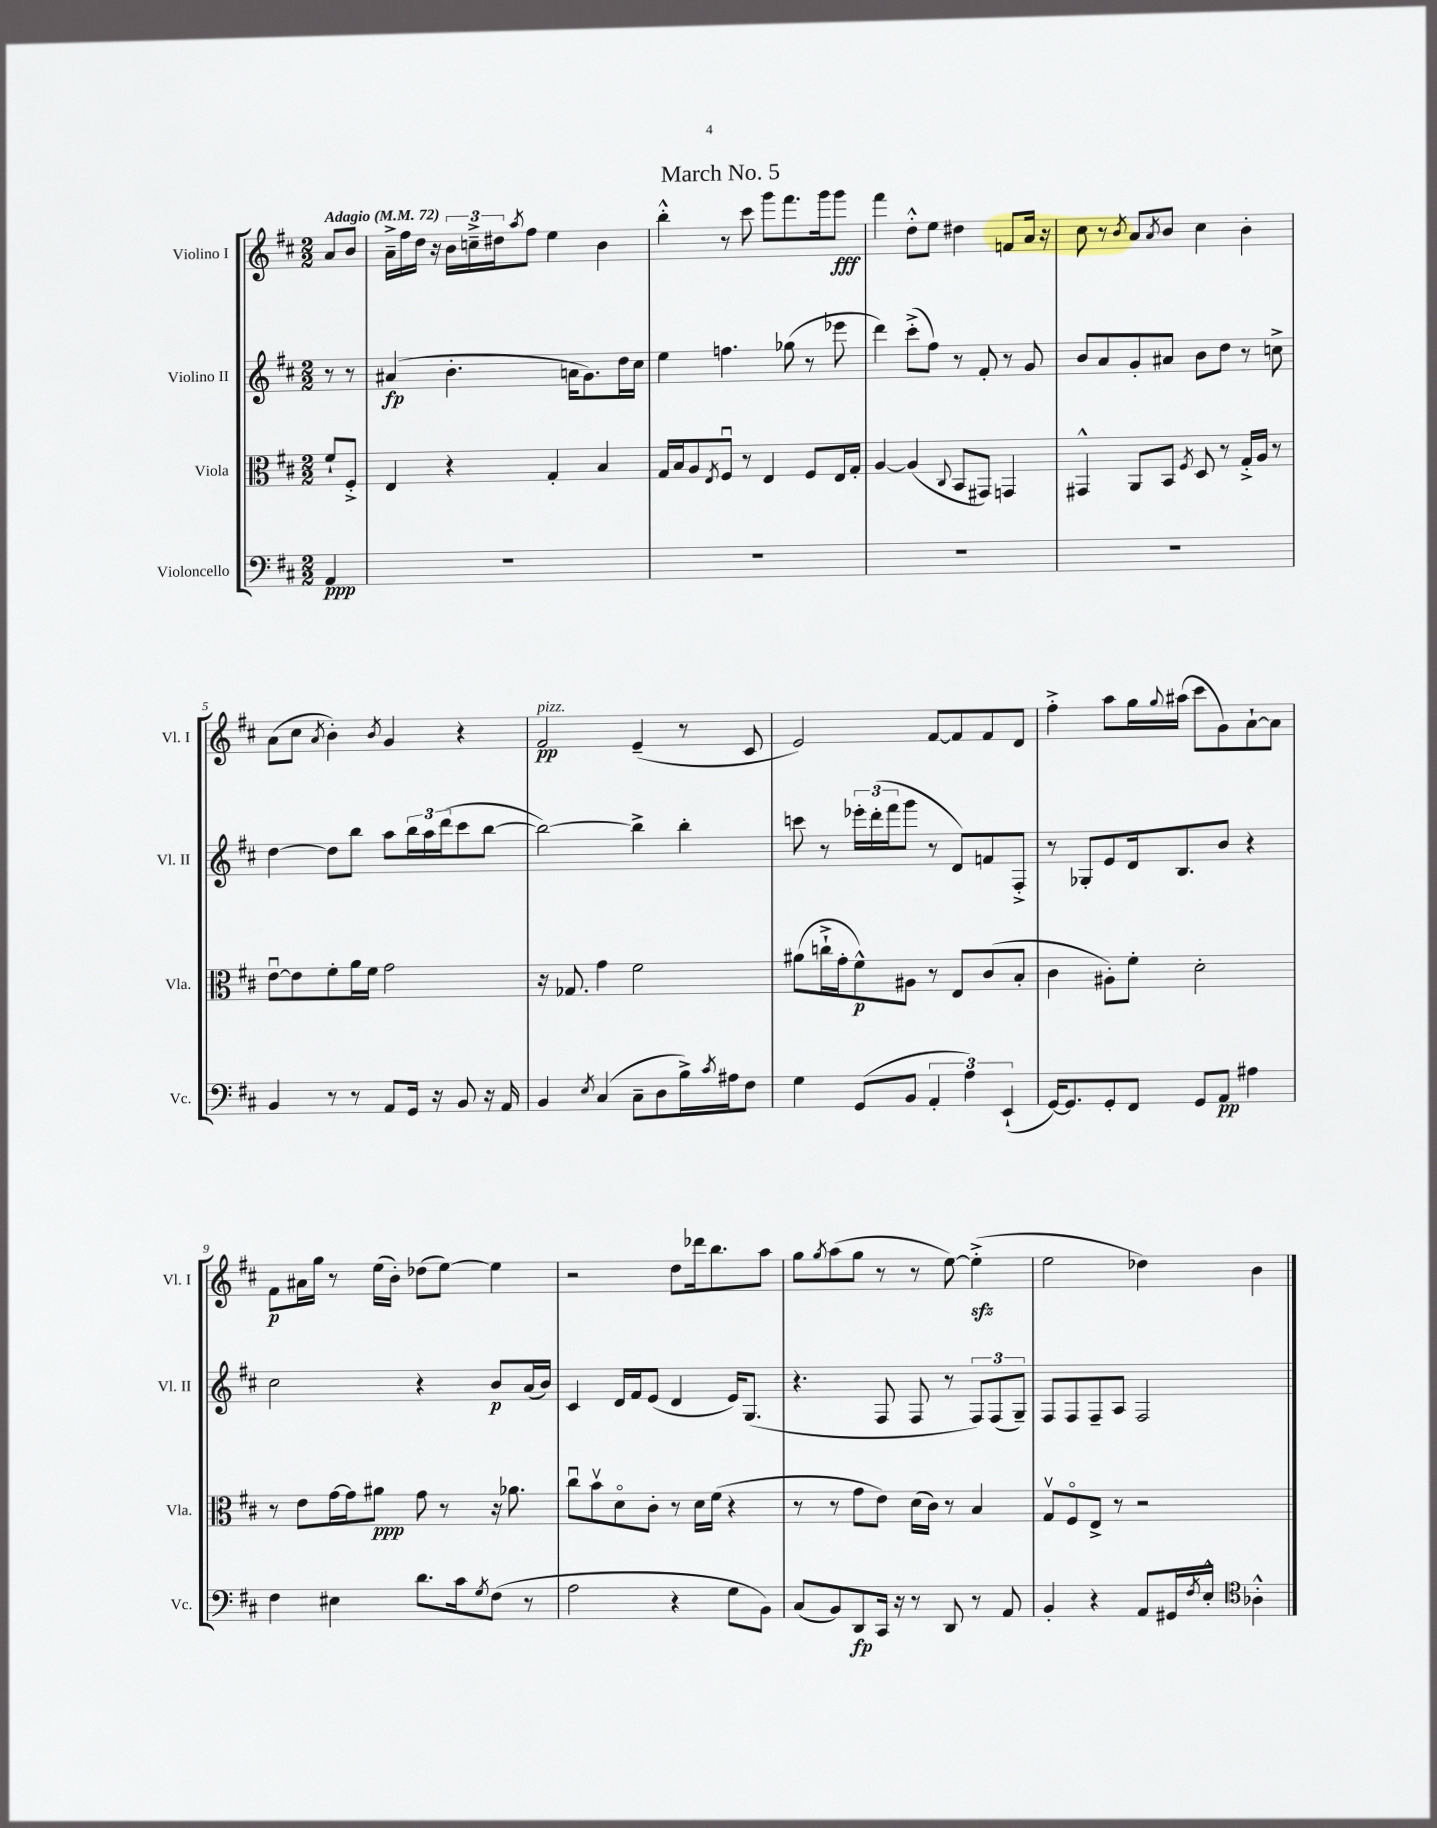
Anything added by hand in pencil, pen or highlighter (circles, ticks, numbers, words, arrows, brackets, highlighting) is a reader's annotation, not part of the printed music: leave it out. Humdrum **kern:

**kern	**dynam	**kern	**dynam	**kern	**dynam	**kern	**dynam
*part4	*part4	*part3	*part3	*part2	*part2	*part1	*part1
*staff4	*staff4	*staff3	*staff3	*staff2	*staff2	*staff1	*staff1
*I"Violoncello	*	*I"Viola	*	*I"Violino II	*	*I"Violino I	*
*I'Vc.	*	*I'Vla.	*	*I'Vl. II	*	*I'Vl. I	*
*clefF4	*	*clefC3	*	*clefG2	*	*clefG2	*
*k[f#c#]	*	*k[f#c#]	*	*k[f#c#]	*	*k[f#c#]	*
*M2/2	*	*M2/2	*	*M2/2	*	*M2/2	*
*MM72	*	*MM72	*	*MM72	*	*MM72	*
=	=	=	=	=	=	=	=
!	!	!	!	!	!	!LO:TX:a:B:t=Adagio	!
4AA/	ppp	8f#`/L	.	8r	.	8a/L	.
.	.	8F#'^/J	.	8r	.	8b/J	.
=1	=1	=1	=1	=1	=1	=1	=1
1r	.	4E/	.	(4a#X/	fp	16a~^\LL	.
.	.	.	.	.	.	16ff#\	.
.	.	.	.	.	.	16dd\JJ	.
.	.	.	.	.	.	16r	.
.	.	4r	.	4.b'\	.	24b\LL	.
.	.	.	.	.	.	24ccn~^\	.
.	.	.	.	.	.	24dd#X\J	.
.	.	.	.	.	.	8qaa/	.
.	.	.	.	.	.	8ff#\J	.
.	.	4G'/	.	.	.	4ee\	.
.	.	.	.	16an\KL	.	.	.
.	.	.	.	8.g\)	.	.	.
.	.	4B/	.	.	.	4b\	.
.	.	.	.	16dd\L	.	.	.
.	.	.	.	16cc#\JJ	.	.	.
=2	=2	=2	=2	=2	=2	=2	=2
1r	.	16G/LL	.	4ee\	.	4bb'^^\	.
.	.	16B/J	.	.	.	.	.
.	.	8A/	.	.	.	.	.
.	.	8qE/	.	.	.	.	.
.	.	8F#u/J	.	4.ffn\	.	8r	.
.	.	8r	.	.	.	8ccc#\	.
.	.	4E/	.	.	.	8ggg\L	.
.	.	.	.	(8gg-X\	.	8.fff#\	.
.	.	8F#/L	.	8r	.	.	.
.	.	.	.	.	.	16ggg\k	.
.	.	16E/L	.	8eee-X\	.	8ggg\J	fff
.	.	16G'/JJ	.	.	.	.	.
=3	=3	=3	=3	=3	=3	=3	=3
1r	.	[4A/	.	4ddd\)	.	4fff#\	.
.	.	(4A/]	.	(8ccc#'^\L	.	8dd'^^\L	.
.	.	.	.	8ff#\J)	.	8ee\J	.
.	.	8qqC#/	.	.	.	.	.
.	.	8BB/L	.	8r	.	4dd#X\	.
.	.	8GG#X/J)	.	8f#'/	.	.	.
.	.	4GGn/	.	8r	.	8fn/L	.
.	.	.	.	8g/	.	16a/Jk	.
.	.	.	.	.	.	16r	.
=4	=4	=4	=4	=4	=4	=4	=4
1r	.	4GG#X^^/	.	8b/L	.	8cc#\	.
.	.	.	.	8a/	.	8r	.
.	.	.	.	.	.	8qb/	.
.	.	8AA/L	.	8g'/	.	8a/L	.
.	.	.	.	.	.	8qa/	.
.	.	8BB/J	.	8a#X/J	.	8b/J	.
.	.	8qF#/	.	.	.	.	.
.	.	8D/	.	8b\L	.	4cc#\	.
.	.	8r	.	8dd\J	.	.	.
.	.	16G'^/LL	.	8r	.	4b'\	.
.	.	16A/JJ	.	.	.	.	.
.	.	8r	.	8ccn^\	.	.	.
!!LO:LB:g=z
=5	=5	=5	=5	=5	=5	=5	=5
4BB/	.	[8eu\L	.	[4dd\	.	(8a\L	.
.	.	8e\]	.	.	.	8cc#\J	.
.	.	.	.	.	.	8qa/	.
8r	.	8f#'\	.	8dd\L]	.	4b'\)	.
8r	.	16a\L	.	8bb\J	.	.	.
.	.	16f#\JJ	.	.	.	.	.
.	.	.	.	.	.	8qb/	.
8AA/L	.	2g\	.	8aa\L	.	4g/	.
16GG/Jk	.	.	.	24bb\L	.	.	.
.	.	.	.	24aa\	.	.	.
16r	.	.	.	.	.	.	.
.	.	.	.	(24ddd\J	.	.	.
8BB/	.	.	.	8ccc#\	.	4r	.
16r	.	.	.	[8bb\J	.	.	.
16AA/	.	.	.	.	.	.	.
=6	=6	=6	=6	=6	=6	=6	=6
!	!	!	!	!	!	!LO:TX:a:i:t=pizz.	!
4BB/	.	16r	.	2bb\_)	.	2f#/	pp
.	.	8.G-X/	.	.	.	.	.
8qE/	.	.	.	.	.	.	.
(4C#/	.	4g\	.	.	.	.	.
8C#~\L	.	2f#\	.	4bb^\]	.	(4e~/	.
8D\	.	.	.	.	.	.	.
16B^\L)	.	.	.	4bb'\	.	8r	.
8qc#/	.	.	.	.	.	.	.
16A#X\J	.	.	.	.	.	.	.
8F#\J	.	.	.	.	.	8c#/	.
=7	=7	=7	=7	=7	=7	=7	=7
4G\	.	(8a#X\L	.	8cccn\	.	2e/)	.
.	.	16ccn`^\L	.	8r	.	.	.
.	.	16g'\J	.	.	.	.	.
(8GG/L	.	8f#^^\)	p	24eee-X'\LL	.	.	.
.	.	.	.	(24ddd'\	.	.	.
.	.	.	.	24fff#\J	.	.	.
8BB/J	.	8A#X\J	.	8ggg\J	.	.	.
6AA'/	.	8r	.	8r	.	[8f#/L	.
.	.	8E/L	.	8d/L)	.	8f#/]	.
6A\)	.	.	.	.	.	.	.
.	.	(8c#/	.	8fn/	.	8f#/	.
(6EE`/	.	.	.	.	.	.	.
.	.	8B'/J	.	8F#'^/J	.	8d/J	.
=8	=8	=8	=8	=8	=8	=8	=8
[16GG/KL)	.	4c#\	.	8r	.	4ff#'^\	.
8.GG/]	.	.	.	.	.	.	.
.	.	.	.	8G-X'/L	.	.	.
8GG'/	.	8A#X'\L)	.	8e/	.	8aa\L	.
8FF#/J	.	8f#'\J	.	16d/k	.	16gg\L	.
.	.	.	.	.	.	8qqgg/	.
.	.	.	.	8.B/	.	(16aa#X\JJ	.
8GG/L	.	2d'\	.	.	.	8ccc#\L	.
8AA/J	pp	.	.	8b/J	.	8g\)	.
4A#X\	.	.	.	4r	.	[8a`\	.
.	.	.	.	.	.	8a\J]	.
!!LO:LB:g=z
=9	=9	=9	=9	=9	=9	=9	=9
4F#\	.	8r	.	2cc#\	.	8f#\L	p
.	.	8e\L	.	.	.	16a#X\L	.
.	.	.	.	.	.	16gg\JJ	.
4E#X\	.	[16g\L	.	.	.	8r	.
.	.	16g\J]	.	.	.	.	.
.	.	8a#X\J	ppp	.	.	(16ee\LL	.
.	.	.	.	.	.	16b'\JJ)	.
8.d\L	.	8g\	.	4r	.	(8dd-X\L	.
.	.	8r	.	.	.	[8ee\J)	.
16c#\k	.	.	.	.	.	.	.
8qG/	.	.	.	.	.	.	.
(8F#\J	.	16r	.	8b/L	p	4ee\]	.
.	.	8.a-X\	.	.	.	.	.
8r	.	.	.	(16a/L	.	.	.
.	.	.	.	16b/JJ)	.	.	.
=10	=10	=10	=10	=10	=10	=10	=10
2A\	.	8cc#u\L	.	4c#/	.	2r	.
.	.	8bv\	.	.	.	.	.
.	.	8d\	.	16d/LL	.	.	.
.	.	.	.	16f#/J	.	.	.
.	.	8c#'\J	.	(8e/J	.	.	.
4r	.	8r	.	4d/	.	8dd\L	.
.	.	16d\LL	.	.	.	16ddd-X\k	.
.	.	(16f#\JJ	.	.	.	8.bb\	.
8G\L	.	4r	.	16e/KL)	.	.	.
.	.	.	.	(8.G/J	.	.	.
8BB\J)	.	.	.	.	.	8aa\J	.
=11	=11	=11	=11	=11	=11	=11	=11
(8C#/L	.	8r	.	4.r	.	8gg\L	.
.	.	.	.	.	.	8qgg/	.
8BB/)	.	8r	.	.	.	(8aa\	.
8DD/	fp	8g\L	.	.	.	8gg\J	.
16CC#/Jk	.	8e\J)	.	8F#/	.	8r	.
16r	.	.	.	.	.	.	.
8r	.	(16d\LL	.	8F#/	.	8r	.
.	.	16c#\JJ)	.	.	.	.	.
8DD/	.	8r	.	8r	.	[8ee\)	.
8r	.	4B/	.	12F#/L)	.	(4eezz'^\]	.
.	.	.	.	(12F#/	.	.	.
8AA/	.	.	.	.	.	.	.
.	.	.	.	12G~/J)	.	.	.
=12	=12	=12	=12	=12	=12	=12	=12
4BB'/	.	8Gv/L	.	8F#/L	.	2ee\	.
.	.	8F#/	.	8F#/	.	.	.
4r	.	8E^/J	.	8F#~/	.	.	.
.	.	8r	.	8A/J	.	.	.
8AA/L	.	2r	.	2F#/	.	4dd-X\)	.
16GG#X/L	.	.	.	.	.	.	.
8qF#/	.	.	.	.	.	.	.
16E'^^/JJ	.	.	.	.	.	.	.
*clefC4	*	*	*	*	*	*	*
4A-X'^^\	.	.	.	.	.	4b\	.
==	==	==	==	==	==	==	==
*-	*-	*-	*-	*-	*-	*-	*-
